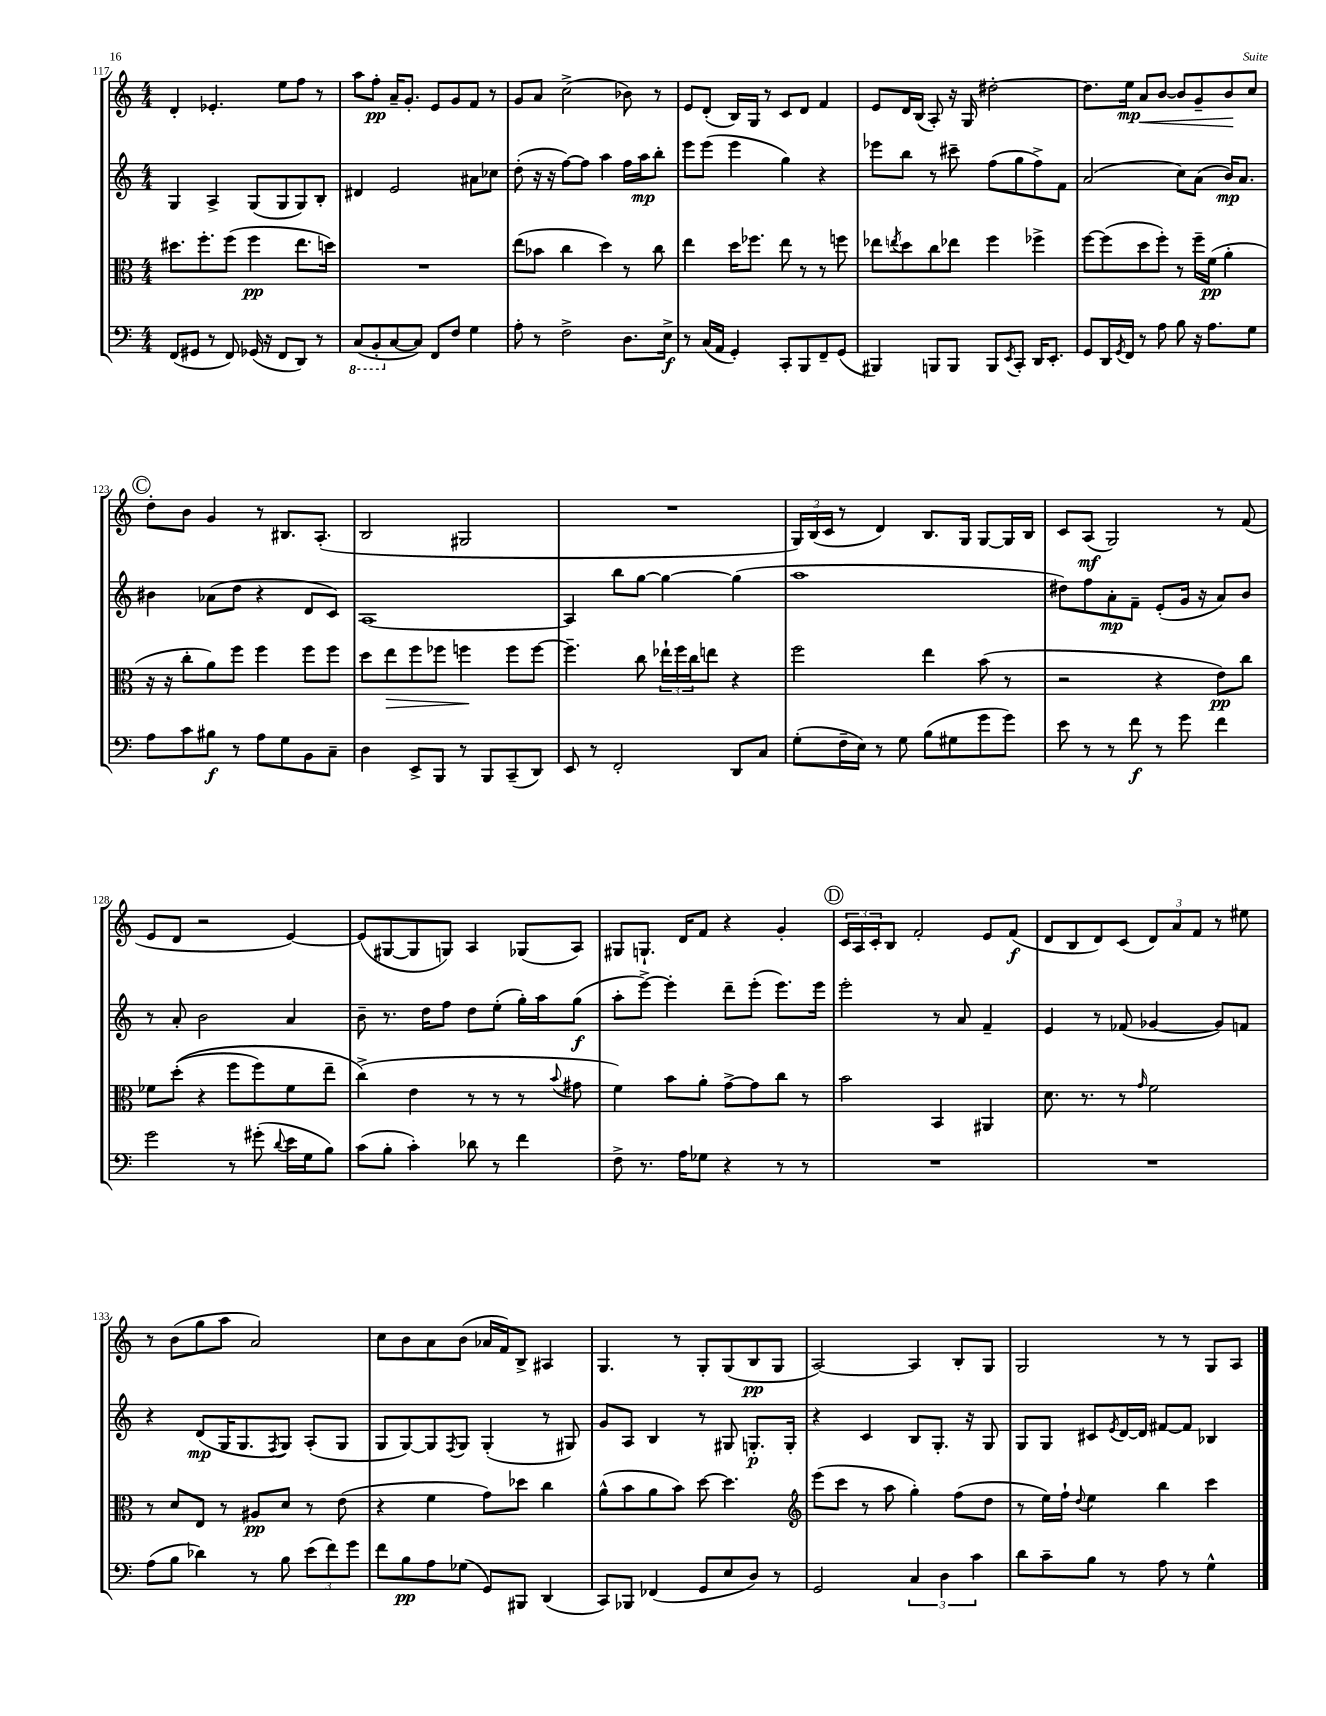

**kern	**dynam	**kern	**dynam	**kern	**dynam	**kern	**dynam
*part4	*part4	*part3	*part3	*part2	*part2	*part1	*part1
*staff4	*staff4	*staff3	*staff3	*staff2	*staff2	*staff1	*staff1
*clefF4	*	*clefC3	*	*clefG2	*	*clefG2	*
*k[]	*	*k[]	*	*k[]	*	*k[]	*
*M4/4	*	*M4/4	*	*M4/4	*	*M4/4	*
=117	=117	=117	=117	=117	=117	=117	=117
(8FF/L	.	8.dd#X\L	.	4G/	.	4d'/	.
8GG#X/J	.	.	.	.	.	.	.
.	.	8.ff'\	.	.	.	.	.
8r	.	.	.	4A^/	.	4.e-X'/	.
8FF/)	.	(8ff\J	.	.	.	.	.
(16GG-X/	.	4ff\	pp	(8G/L	.	.	.
16r	.	.	.	.	.	.	.
8FF/L	.	.	.	8G/	.	8ee\L	.
8DD/J)	.	8.ee\L	.	8G/)	.	8ff\J	.
8r	.	.	.	8B'/J	.	8r	.
.	.	16ddn\Jk)	.	.	.	.	.
=118	=118	=118	=118	=118	=118	=118	=118
*8ba	*	*	*	*	*	*	*
(8CC/L	.	1r	.	4d#X/	.	8aa\L	.
8BBB'/	.	.	.	.	.	8ff'\J	pp
*X8ba	*	*	*	*	*	*	*
[8C/	.	.	.	2e/	.	16a~/KL	.
.	.	.	.	.	.	8.g'/J	.
8C/J])	.	.	.	.	.	.	.
8FF/L	.	.	.	.	.	8e/L	.
8F/J	.	.	.	.	.	8g/	.
4G\	.	.	.	8a#X\L	.	8f/J	.
.	.	.	.	8cc-X\J	.	8r	.
=119	=119	=119	=119	=119	=119	=119	=119
8A'\	.	(8ee\L	.	(8dd'\	.	8g/L	.
8r	.	8b-X\J	.	16r	.	8a/J	.
.	.	.	.	16r	.	.	.
2F^\	.	4cc\	.	[8ff\L)	.	(2cc^\	.
.	.	.	.	8ff\J]	.	.	.
.	.	4dd\)	.	4aa\	.	.	.
8.D\L	.	8r	.	16ff\LL	.	8b-X\)	.
.	.	.	.	16aa\J	mp	.	.
.	.	8cc\	.	8bb'\J	.	8r	.
16E^\Jk	f	.	.	.	.	.	.
=120	=120	=120	=120	=120	=120	=120	=120
8r	.	4ee\	.	8eee\L	.	8e/L	.
(16C/LL	.	.	.	(8eee\J	.	(8d'/J	.
16AA/JJ	.	.	.	.	.	.	.
4GG'/)	.	16dd\KL	.	4eee\	.	16B/LL)	.
.	.	8.ff-X\J	.	.	.	16G/JJ	.
.	.	.	.	.	.	8r	.
8CC'/L	.	8ee\	.	4gg\)	.	8c/L	.
8BBB/	.	8r	.	.	.	8d/J	.
8FF~/	.	8r	.	4r	.	4f/	.
(8GG/J	.	8ffn\	.	.	.	.	.
=121	=121	=121	=121	=121	=121	=121	=121
4BBB#X/)	.	8ee-X\L	.	8eee-X\L	.	8e/L	.
.	.	8qeen/	.	.	.	.	.
.	.	8dd\	.	8bb\J	.	16d/L	.
.	.	.	.	.	.	(16B/JJ	.
8BBBn/L	.	8cc\	.	8r	.	8A'/)	.
8BBB/J	.	8ee-X\J	.	8ccc#X~\	.	16r	.
.	.	.	.	.	.	16G/	.
8BBB/L	.	4ff\	.	(8ff\L	.	[2dd#X'\	.
8qEE/	.	.	.	.	.	.	.
8CC'/J	.	.	.	8gg\	.	.	.
16DD/KL	.	4ff-X^\	.	8ff^\)	.	.	.
8.EE'/J	.	.	.	.	.	.	.
.	.	.	.	8f\J	.	.	.
=122	=122	=122	=122	=122	=122	=122	=122
8GG/L	.	[8ff\L	.	(2a/	.	8.dd#\L]	.
16DD/L	.	(8ff\]	.	.	.	.	.
8qGG/	.	.	.	.	.	.	.
16FF/JJ	.	.	.	.	.	16ee\Jk	mp
!	!	!	!	!	!	!	!LO:HP:b
8r	.	8dd\	.	.	.	8a/L	<
8A\	.	8ff'\J)	.	.	.	[8b/J	.
8B\	.	8r	.	8cc\L)	.	8b/L]	.
16r	.	16ff~\LL	.	(8a\J	.	8g~/	.
8.A\L	.	(16f\JJ	pp	.	.	.	.
.	.	4a'\	.	16b/KL)	mp	8b/	.
.	.	.	.	8.a/J	.	.	.
8G\J	.	.	.	.	.	8cc/J	[
!!LO:LB:g=z
!!LO:REH:place=s1:t=C
=123	=123	=123	=123	=123	=123	=123	=123
8A\L	.	16r	.	4b#X\	.	8dd'\L	.
.	.	16r	.	.	.	.	.
8c\	.	8cc'\L	.	.	.	8b\J	.
8B#X\J	f	8a\)	.	(8a-X\L	.	4g/	.
8r	.	8ff\J	.	8dd\J	.	.	.
8A\L	.	4ff\	.	4r	.	8r	.
8G\	.	.	.	.	.	8.B#X/L	.
8BB\	.	8ff\L	.	8d/L	.	.	.
.	.	.	.	.	.	(8.A'/J	.
8C~\J	.	8ff\J	.	8c/J)	.	.	.
=124	=124	=124	=124	=124	=124	=124	=124
4D\	.	8dd\L	.	[1A	.	2B/	.
!	!	!	!LO:HP:b	!	!	!	!
.	.	8ee\	>	.	.	.	.
8EE^/L	.	8ff\	.	.	.	.	.
8BBB/J	.	8ff-X\J	.	.	.	.	.
8r	.	4ffn\	.	.	.	2G#X/	.
8BBB/L	.	.	.	.	.	.	.
(8CC~/	.	8ff\L	]	.	.	.	.
8DD/J)	.	[8ff\J	.	.	.	.	.
=125	=125	=125	=125	=125	=125	=125	=125
8EE/	.	4.ff~\]	.	4A/]	.	1r	.
8r	.	.	.	.	.	.	.
2FF'/	.	.	.	8bb\L	.	.	.
.	.	8cc\	.	[8gg\J	.	.	.
.	.	24ee-X`\LL	.	4gg\_	.	.	.
.	.	24ff\	.	.	.	.	.
.	.	24cc\J	.	.	.	.	.
.	.	8een\J	.	.	.	.	.
8DD/L	.	4r	.	(4gg\]	.	.	.
8C/J	.	.	.	.	.	.	.
=126	=126	=126	=126	=126	=126	=126	=126
(8G'\L	.	2ff\	.	1aa	.	24G/LL)	.
.	.	.	.	.	.	(24B/	.
.	.	.	.	.	.	24c/JJ	.
16F~\L	.	.	.	.	.	8r	.
16E\JJ)	.	.	.	.	.	.	.
8r	.	.	.	.	.	4d/)	.
8G\	.	.	.	.	.	.	.
(8B\L	.	4ee\	.	.	.	8.B/L	.
8G#X\	.	.	.	.	.	.	.
.	.	.	.	.	.	16G/Jk	.
8g\	.	(8b\	.	.	.	[8G/L	.
8g\J)	.	8r	.	.	.	16G/L]	.
.	.	.	.	.	.	16B/JJ	.
=127	=127	=127	=127	=127	=127	=127	=127
8e\	.	2r	.	8dd#X\L)	.	8c/L	.
8r	.	.	.	8ff\	.	(8A/J	mf
8r	.	.	.	8a'\	mp	2G/)	.
8f\	f	.	.	8f~\J	.	.	.
8r	.	4r	.	(8e'/L	.	.	.
8g\	.	.	.	16g/Jk	.	.	.
.	.	.	.	16r	.	.	.
4f\	.	8e\L)	pp	8a/L)	.	8r	.
.	.	8cc\J	.	8b/J	.	(8f/	.
!!LO:LB:g=z
=128	=128	=128	=128	=128	=128	=128	=128
2g\	.	8f-X\L	.	8r	.	8e/L	.
.	.	((8dd'\J	.	8a'/	.	8d/J	.
.	.	4r	.	2b\	.	2r	.
8r	.	8ff\L	.	.	.	.	.
(8g#X'\	.	8ff\)	.	.	.	.	.
8qqd/	.	.	.	.	.	.	.
16e\LL	.	8f-\	.	4a/	.	[4e/)	.
16G\J	.	.	.	.	.	.	.
8B\J)	.	8ee~\J	.	.	.	.	.
=129	=129	=129	=129	=129	=129	=129	=129
(8c\L	.	(4cc^\)	.	8b~\	.	(8e/L]	.
8B'\J	.	.	.	8.r	.	[8G#X/	.
4c'\)	.	4e\	.	.	.	8G#/]	.
.	.	.	.	16dd\KL	.	.	.
.	.	.	.	8ff\J	.	8Gn/J)	.
8d-X\	.	8r	.	8dd\L	.	4A/	.
8r	.	8r	.	(8ee'\J	.	.	.
4f\	.	8r	.	16gg'\LL)	.	(8G-X/L	.
.	.	.	.	16aa\J	.	.	.
.	.	8qqb/	.	.	.	.	.
.	.	8g#X\	.	(8gg\J	f	8A/J)	.
=130	=130	=130	=130	=130	=130	=130	=130
8F^\	.	4f\)	.	8aa'\L	.	8G#X/L	.
8.r	.	.	.	[8eee^\J)	.	8.Gn`/J	.
.	.	8b\L	.	4eee'\]	.	.	.
16A\KL	.	.	.	.	.	16d/KL	.
8G-X\J	.	8a'\J	.	.	.	8f/J	.
4r	.	[8g^\L	.	8ddd~\L	.	4r	.
.	.	8g\]	.	(8eee'\J	.	.	.
8r	.	8cc\J	.	8.eee\L)	.	4g'/	.
8r	.	8r	.	.	.	.	.
.	.	.	.	16eee\Jk	.	.	.
!!LO:REH:place=s1:t=D
=131	=131	=131	=131	=131	=131	=131	=131
1r	.	2b\	.	2eee'\	.	24c/LL	.
.	.	.	.	.	.	24A/	.
.	.	.	.	.	.	24c'/J	.
.	.	.	.	.	.	8B/J	.
.	.	.	.	.	.	2f'/	.
.	.	4BB/	.	8r	.	.	.
.	.	.	.	8a/	.	.	.
.	.	4AA#X/	.	4f~/	.	8e/L	.
.	.	.	.	.	.	(8f/J	f
=132	=132	=132	=132	=132	=132	=132	=132
1r	.	8.d\	.	4e/	.	8d/L	.
.	.	.	.	.	.	8B/	.
.	.	8.r	.	.	.	.	.
.	.	.	.	8r	.	8d/)	.
.	.	8r	.	(8f-X/	.	(8c/J	.
.	.	16qqg/	.	.	.	.	.
.	.	2f\	.	[4g-X/	.	12d/L)	.
.	.	.	.	.	.	12a/	.
.	.	.	.	.	.	12f/J	.
.	.	.	.	8g-/L])	.	8r	.
.	.	.	.	8fn/J	.	8ee#X\	.
!!LO:LB:g=z
=133	=133	=133	=133	=133	=133	=133	=133
(8A\L	.	8r	.	4r	.	8r	.
8B\J	.	8d/L	.	.	.	(8b\L	.
4d-X\)	.	8E/J	.	(8d/L	mp	8gg\	.
.	.	8r	.	16G/K	.	8aa\J	.
.	.	.	.	8.G/	.	.	.
8r	.	8A#X/L	pp	.	.	2a/)	.
.	.	.	.	8qF/	.	.	.
8B\	.	8d/J	.	8G/J)	.	.	.
(12e\L	.	8r	.	(8A'/L	.	.	.
12f\)	.	.	.	.	.	.	.
.	.	(8e\	.	8G/J	.	.	.
12g\J	.	.	.	.	.	.	.
=134	=134	=134	=134	=134	=134	=134	=134
8f\L	.	4r	.	8G/L	.	8cc\L	.
8B\	pp	.	.	[8G/)	.	8b\	.
8A\	.	4f\	.	8G/]	.	8a\	.
.	.	.	.	8qF/	.	.	.
(8G-X\J	.	.	.	8G/J	.	(8b\J	.
8GG/L)	.	8g\L)	.	(4G'/	.	16a-X/LL	.
.	.	.	.	.	.	16f/J)	.
8BBB#X/J	.	8dd-X\J	.	.	.	8B^/J	.
(4DD/	.	4cc\	.	8r	.	4A#X/	.
.	.	.	.	8G#X/)	.	.	.
=135	=135	=135	=135	=135	=135	=135	=135
8CC/L)	.	(8a^^\L	.	8g/L	.	4.G/	.
8BBB-X/J	.	8b\	.	8A/J	.	.	.
(4FF-X/	.	8a\	.	4B/	.	.	.
.	.	8b\J)	.	.	.	8r	.
8GG/L	.	[8dd\	.	8r	.	8G'/L	.
8E/	.	4.dd\]	.	8G#X/	.	(8G/	.
8D/J)	.	.	.	8.Gn'/L	p	8B/	pp
8r	.	.	.	.	.	8G/J	.
.	.	.	.	16G'/Jk	.	.	.
=136	=136	=136	=136	=136	=136	=136	=136
*	*	*clefG2	*	*	*	*	*
2GG/	.	(8eee\L	.	4r	.	[2A/)	.
.	.	8ccc\J	.	.	.	.	.
.	.	8r	.	4c/	.	.	.
.	.	8aa\	.	.	.	.	.
6C/	.	4gg'\)	.	8B/L	.	4A/]	.
.	.	.	.	8.G'/J	.	.	.
6D\	.	.	.	.	.	.	.
.	.	(8ff\L	.	.	.	8B'/L	.
.	.	.	.	16r	.	.	.
6c\	.	.	.	.	.	.	.
.	.	8dd\J	.	8G/	.	8G/J	.
=137	=137	=137	=137	=137	=137	=137	=137
8d\L	.	8r	.	8G/L	.	2G/	.
8c~\	.	16ee\LL)	.	8G/J	.	.	.
.	.	16ff`\JJ	.	.	.	.	.
.	.	8qqdd/	.	.	.	.	.
8B\J	.	4ee\	.	8c#X/L	.	.	.
.	.	.	.	8qe/	.	.	.
8r	.	.	.	[16d/L	.	.	.
.	.	.	.	16d/JJ]	.	.	.
8A\	.	4bb\	.	[8f#X/L	.	8r	.
8r	.	.	.	8f#/J]	.	8r	.
4G^^\	.	4ccc\	.	4B-X/	.	8G/L	.
.	.	.	.	.	.	8A/J	.
==	==	==	==	==	==	==	==
*-	*-	*-	*-	*-	*-	*-	*-
